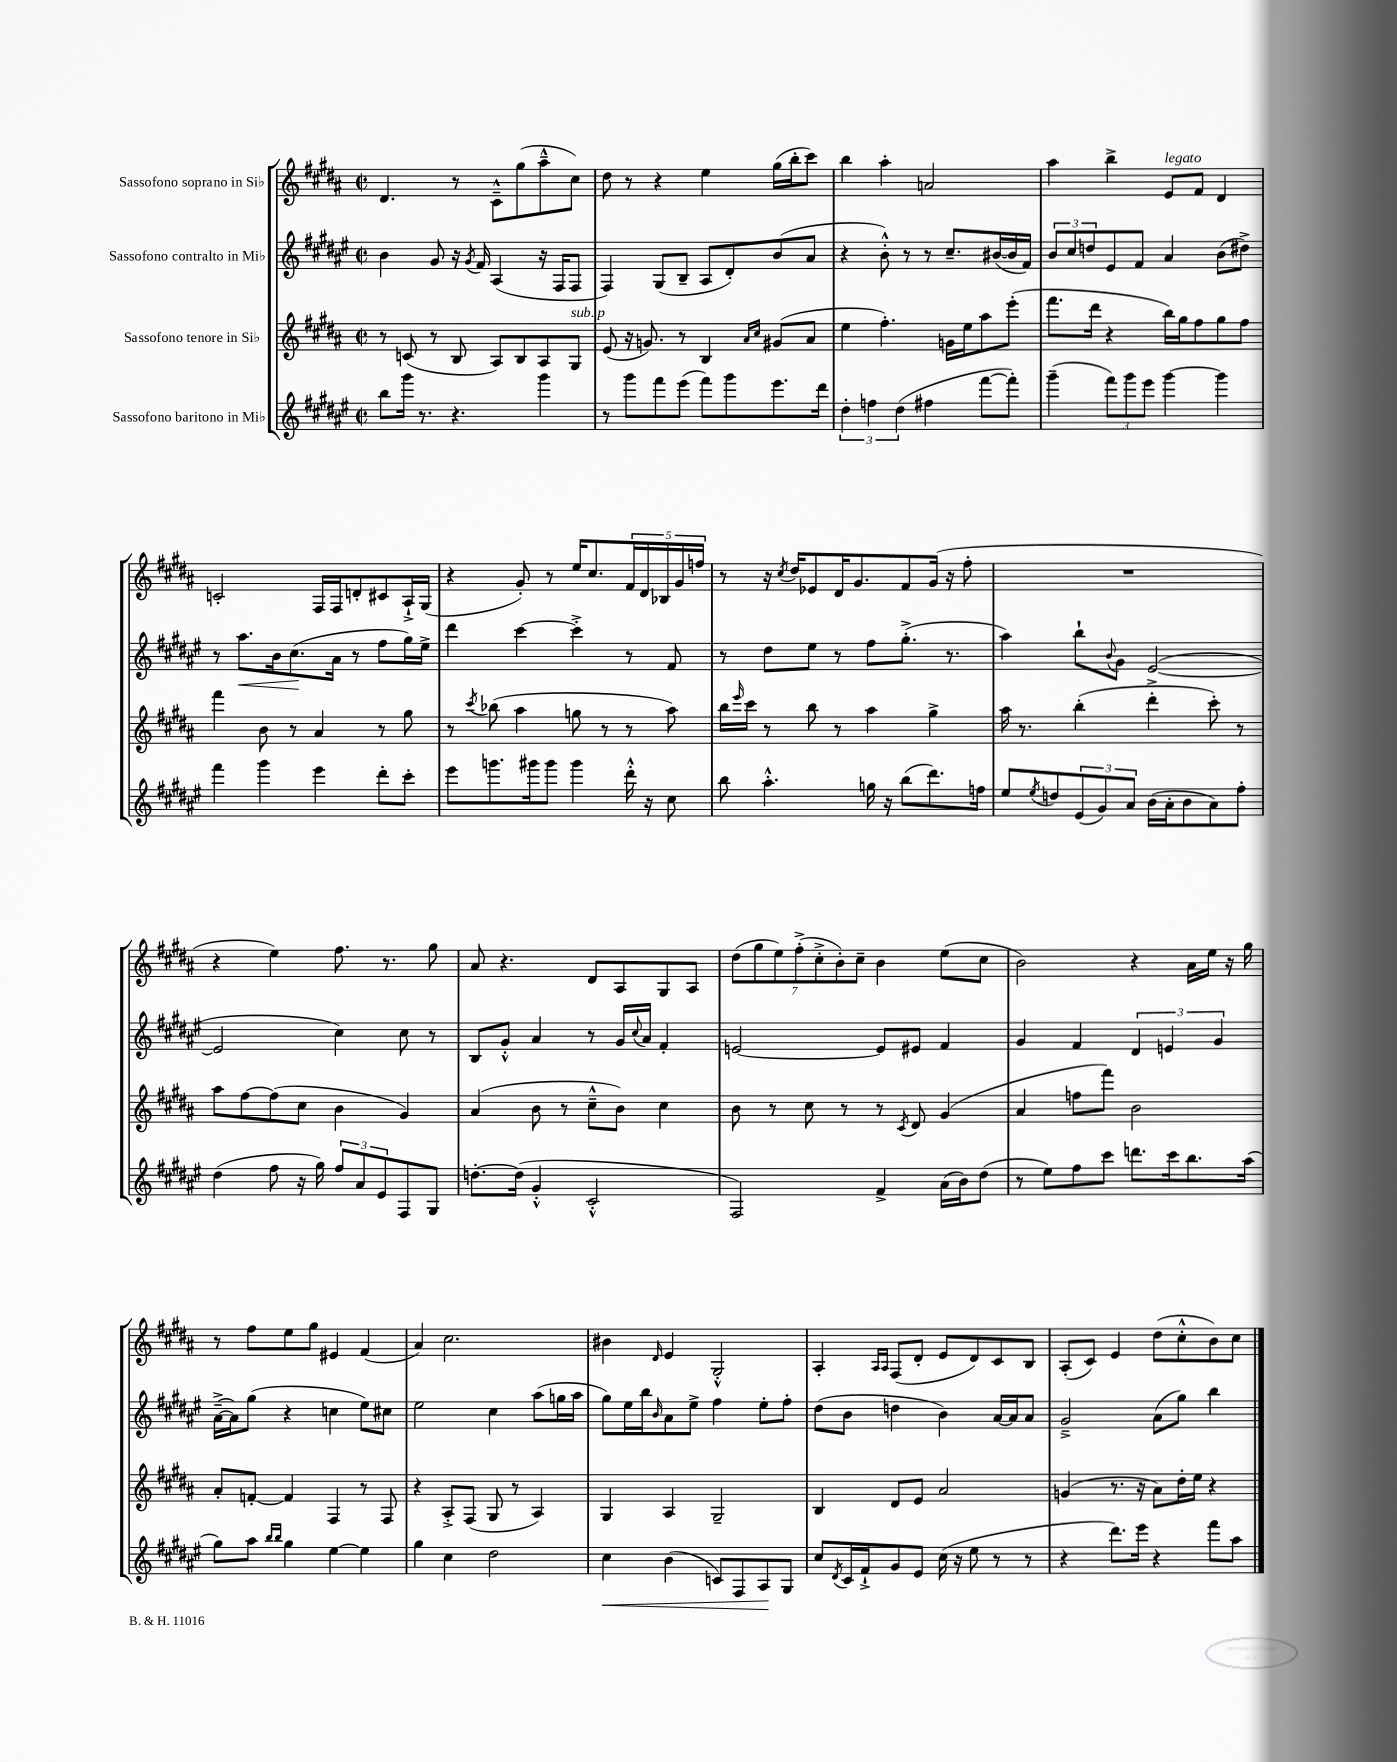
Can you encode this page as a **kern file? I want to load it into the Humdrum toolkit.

**kern	**dynam	**kern	**kern	**dynam	**kern
*part4	*part4	*part3	*part2	*part2	*part1
*staff4	*staff4	*staff3	*staff2	*staff2	*staff1
*I"Sassofono baritono in Mi♭	*	*I"Sassofono tenore in Si♭	*I"Sassofono contralto in Mi♭	*	*I"Sassofono soprano in Si♭
*clefG2	*	*clefG2	*clefG2	*	*clefG2
*k[f#c#g#d#a#e#]	*	*k[f#c#g#d#a#]	*k[f#c#g#d#a#e#]	*	*k[f#c#g#d#a#]
*M2/2	*	*M2/2	*M2/2	*	*M2/2
*met(c|)	*	*met(c|)	*met(c|)	*	*met(c|)
=1	=1	=1	=1	=1	=1
8bb\L	.	8r	4b\	.	4.d#/
16ggg#\Jk	.	(8cn/	.	.	.
8.r	.	.	.	.	.
.	.	8r	8g#/	.	.
4.r	.	8B/	16r	.	8r
.	.	.	8qg#/	.	.
.	.	.	16f#/	.	.
.	.	8A#/L)	(4A#/	.	8c#~^^\L
.	.	8B/	.	.	(8gg#\
4ggg#\	.	8A#/	16r	.	8aa#~^^\
.	.	.	16F#/KL	.	.
!	!	!LO:TX:a:i:t=sub. p	!	!	!
.	.	8G#/J	8F#/J	.	8cc#\J)
=2	=2	=2	=2	=2	=2
8r	.	(8e/	4F#/)	.	8dd#\
8ggg#\L	.	16r	.	.	8r
.	.	8.gn/)	.	.	.
8fff#\	.	.	(8G#/L	.	4r
(8eee#\J	.	8r	8B~/J	.	.
8fff#\L)	.	4B/	8A#/L	.	4ee\
8ggg#\	.	.	8d#'/)	.	.
.	.	16qqa#/LL	.	.	.
.	.	16qqcc#/JJ	.	.	.
8.eee#\	.	(8g#X/L	(8b/	.	(16gg#\LL
.	.	.	.	.	16bb'\J
.	.	8a#/J	8a#/J	.	8ccc#\J)
16ddd#\Jk	.	.	.	.	.
=3	=3	=3	=3	=3	=3
6dd#'\	.	4ee\	4r	.	4bb\
6ffn\	.	.	.	.	.
.	.	4.ff#'\)	8b'^^\)	.	4aa#'\
(6dd#\	.	.	.	.	.
.	.	.	8r	.	.
4ff#X\	.	.	8r	.	2an/
.	.	16gn\LL	8.cc#~/L	.	.
.	.	16ee\J	.	.	.
[8fff#\L	.	8aa#\	.	.	.
.	.	.	([16b#X/L	.	.
8fff#'\J])	.	(8eee'\J	16b#/]	.	.
.	.	.	16f#/JJ)	.	.
=4	=4	=4	=4	=4	=4
(4ggg#~\	.	8.fff#\L	12b/L	.	4aa#\
.	.	.	12cc#/	.	.
.	.	.	12ddn/	.	.
.	.	16ddd#\Jk	.	.	.
12fff#\L)	.	4r	8e#/	.	4bb^\
12ggg#\	.	.	.	.	.
.	.	.	8f#/J	.	.
12eee#\J	.	.	.	.	.
!	!	!	!	!	!LO:TX:a:i:t=legato
[4ggg#\	.	16bb\LL)	4a#/	.	8e/L
.	.	16gg#\J	.	.	.
.	.	8ff#\	.	.	8f#/J
4ggg#\]	.	8gg#\	(8b\L	.	4d#/
.	.	8ff#\J	8dd#X^\J)	.	.
!!LO:LB:g=z
=5	=5	=5	=5	=5	=5
4fff#\	.	4fff#\	8r	.	2cn'/
!	!	!	!	!LO:HP:b	!
.	.	.	8.aa#\L	<	.
4ggg#\	.	8b\	.	.	.
.	.	.	16b\k	.	.
.	.	8r	(8.cc#\	.	.
4eee#\	.	4a#/	.	.	16F#/LL
.	.	.	16a#\Jk	[	16F#/J
.	.	.	8r	.	8dn'/
8ddd#'\L	.	8r	8ff#\L	.	8c#X/
8ccc#'\J	.	8gg#\	16gg#\L)	.	16A#`^/L
.	.	.	16ee#^\JJ	.	(16G#/JJ
=6	=6	=6	=6	=6	=6
8eee#\L	.	8r	4ddd#\	.	4r
.	.	8qccc#/	.	.	.
8.gggn\	.	(8bb-X\	.	.	.
.	.	4aa#\	[4ccc#\	.	8g#'/)
16ggg#X\k	.	.	.	.	.
8ggg#\J	.	.	.	.	8r
4ggg#\	.	8ggn\	4ccc#'^\]	.	16ee/KL
.	.	.	.	.	8.cc#/
.	.	8r	.	.	.
16ddd#'^^\	.	8r	8r	.	20f#/L
.	.	.	.	.	20d#/
16r	.	.	.	.	.
.	.	.	.	.	20B-X/
8cc#\	.	8aa#\)	8f#/	.	.
.	.	.	.	.	20g#/
.	.	.	.	.	20ffn/JJ
=7	=7	=7	=7	=7	=7
8bb\	.	16bb\LL	8r	.	8r
.	.	16qqeee/	.	.	.
.	.	16ccc#\JJ	.	.	.
4.aa#'^^\	.	8r	8dd#\L	.	16r
.	.	.	.	.	8qcc#/
.	.	.	.	.	16dd#/KL
.	.	8bb\	8ee#\J	.	8e-X/
.	.	8r	8r	.	16d#/K
.	.	.	.	.	8.g#/
16ggn\	.	4aa#\	8ff#\L	.	.
16r	.	.	.	.	.
(8bb\L	.	.	(8.gg#'^\J	.	8f#/
8.ddd#\)	.	4gg#^\	.	.	(16g#/Jk
.	.	.	8.r	.	16r
.	.	.	.	.	8ff#'\
16ffn\Jk	.	.	.	.	.
=8	=8	=8	=8	=8	=8
8ee#/L	.	16aa#\	4aa#\)	.	1r
.	.	8.r	.	.	.
8qee#/	.	.	.	.	.
8ddn/	.	.	.	.	.
(12e#/	.	(4bb'\	8bb`\L	.	.
12g#/)	.	.	.	.	.
.	.	.	8qqb/	.	.
.	.	.	8g#\J	.	.
12a#/J	.	.	.	.	.
(16b\LL	.	4ddd#'^\	([2e#/	.	.
16a#'\J	.	.	.	.	.
8b\	.	.	.	.	.
8a#\)	.	8ccc#'\)	.	.	.
8ff#'\J	.	8r	.	.	.
!!LO:LB:g=z
=9	=9	=9	=9	=9	=9
(4dd#\	.	8aa#\L	2e#/]	.	4r
.	.	[8ff#\	.	.	.
8ff#\	.	(8ff#\]	.	.	4ee\)
16r	.	8cc#\J	.	.	.
16gg#\)	.	.	.	.	.
12ff#/L	.	4b\	4cc#\)	.	8.ff#\
12a#/	.	.	.	.	.
12e#/	.	.	.	.	.
.	.	.	.	.	8.r
8F#/	.	4g#/)	8cc#\	.	.
8G#/J	.	.	8r	.	8gg#\
=10	=10	=10	=10	=10	=10
[8.ddn'\L	.	(4a#/	8B/L	.	8a#/
.	.	.	8g#'^^/J	.	4.r
(16dd\Jk]	.	.	.	.	.
4g#'^^/	.	8b\	4a#/	.	.
.	.	8r	.	.	.
2c#'^^/	.	8cc#~^^\L	8r	.	8d#/L
.	.	8b\J)	16g#/LL	.	8A#/
.	.	.	8qqcc#/	.	.
.	.	.	16a#/JJ	.	.
.	.	4cc#\	4f#'/	.	8G#/
.	.	.	.	.	8A#/J
=11	=11	=11	=11	=11	=11
2F#/)	.	8b\	[2en/	.	(14dd#\L
.	.	.	.	.	14gg#\
.	.	8r	.	.	.
.	.	.	.	.	14ee\)
.	.	.	.	.	(14ff#'^\
.	.	8cc#\	.	.	.
.	.	.	.	.	14cc#'^\
.	.	.	.	.	14b'\)
.	.	8r	.	.	.
.	.	.	.	.	14cc#~\J
4f#^/	.	8r	8e/L]	.	4b\
.	.	8qc#/	.	.	.
.	.	8d#/	8e#X/J	.	.
(16a#\LL	.	(4g#/	4f#/	.	(8ee\L
16b\J)	.	.	.	.	.
(8dd#\J	.	.	.	.	8cc#\J
=12	=12	=12	=12	=12	=12
8r	.	4a#/	4g#/	.	2b\)
8ee#\L)	.	.	.	.	.
8ff#\	.	8ffn\L	4f#/	.	.
8ccc#\J	.	8fff#\J)	.	.	.
8.dddn\L	.	2b\	6d#/	.	4r
.	.	.	6en/	.	.
16ccc#\k	.	.	.	.	.
8.bb\	.	.	.	.	16a#\LL
.	.	.	.	.	16ee\JJ
.	.	.	6g#/	.	.
.	.	.	.	.	16r
(16aa#\Jk	.	.	.	.	16gg#\
!!LO:LB:g=z
=13	=13	=13	=13	=13	=13
8gg#\L)	.	8a#'/L	([16a#~^\LL	.	8r
.	.	.	16a#\J])	.	.
8aa#\J	.	[8fn'/J	(8gg#\J	.	8ff#\L
16qqbb/LL	.	.	.	.	.
16qqbb/JJ	.	.	.	.	.
4gg#\	.	4f/]	4r	.	8ee\
.	.	.	.	.	8gg#\J
[4ee#\	.	4F#/	4ccn\	.	4e#X/
4ee#\]	.	8r	8ee#\L)	.	(4f#/
.	.	8F#/	8cc#X\J	.	.
=14	=14	=14	=14	=14	=14
4gg#\	.	4r	2ee#\	.	4a#/)
4cc#\	.	8A#'^/L	.	.	2.cc#\
.	.	(8F#/J	.	.	.
2dd#\	.	8G#/	4cc#\	.	.
.	.	8r	.	.	.
.	.	4A#/)	(8aa#\L	.	.
.	.	.	16ggn\L	.	.
.	.	.	16aa#\JJ	.	.
=15	=15	=15	=15	=15	=15
!	!LO:HP:b	!	!	!	!
4cc#\	<	4G#/	8gg#\L)	.	4b#X\
.	.	.	16ee#\L	.	.
.	.	.	16bb\J	.	.
.	.	.	16qqb/	.	16qqd#/
(4b\	.	4A#/	8a#\	.	4e/
.	.	.	8ee#^\J	.	.
8cn/L)	.	2G#~/	4ff#\	.	2G#'^^/
8F#/	.	.	.	.	.
8A#/	.	.	8ee#'\L	.	.
8G#/J	[	.	8ff#'\J	.	.
=16	=16	=16	=16	=16	=16
8cc#/L	.	4B/	(8dd#\L	.	4A#'/
8qd#/	.	.	.	.	.
16c#/L	.	.	8b\J	.	.
16f#`^/J	.	.	.	.	.
.	.	.	.	.	16qqA#/LL
.	.	.	.	.	16qqA#/JJ
8g#/	.	8d#/L	4ddn\	.	(8F#/L
8e#/J	.	8e/J	.	.	8d#'/J
(16cc#\	.	2a#/	4b\)	.	8e/L
16r	.	.	.	.	.
8ee#\	.	.	.	.	8d#/)
8r	.	.	[16a#/LL	.	8c#/
.	.	.	16a#/J]	.	.
8r	.	.	8a#/J	.	8B/J
=17	=17	=17	=17	=17	=17
4r	.	(4gn/	2g#~^/	.	(8A#'/L
.	.	.	.	.	8c#/J)
8.ddd#\L)	.	8.r	.	.	4e/
16eee#\Jk	.	16r	.	.	.
4r	.	8a#\L)	(8a#\L	.	(8dd#\L
.	.	16dd#'\L	8gg#\J)	.	8cc#'^^\
.	.	16ee\JJ	.	.	.
8fff#\L	.	4r	4bb\	.	8b\)
8aa#\J	.	.	.	.	8cc#\J
==	==	==	==	==	==
*-	*-	*-	*-	*-	*-
